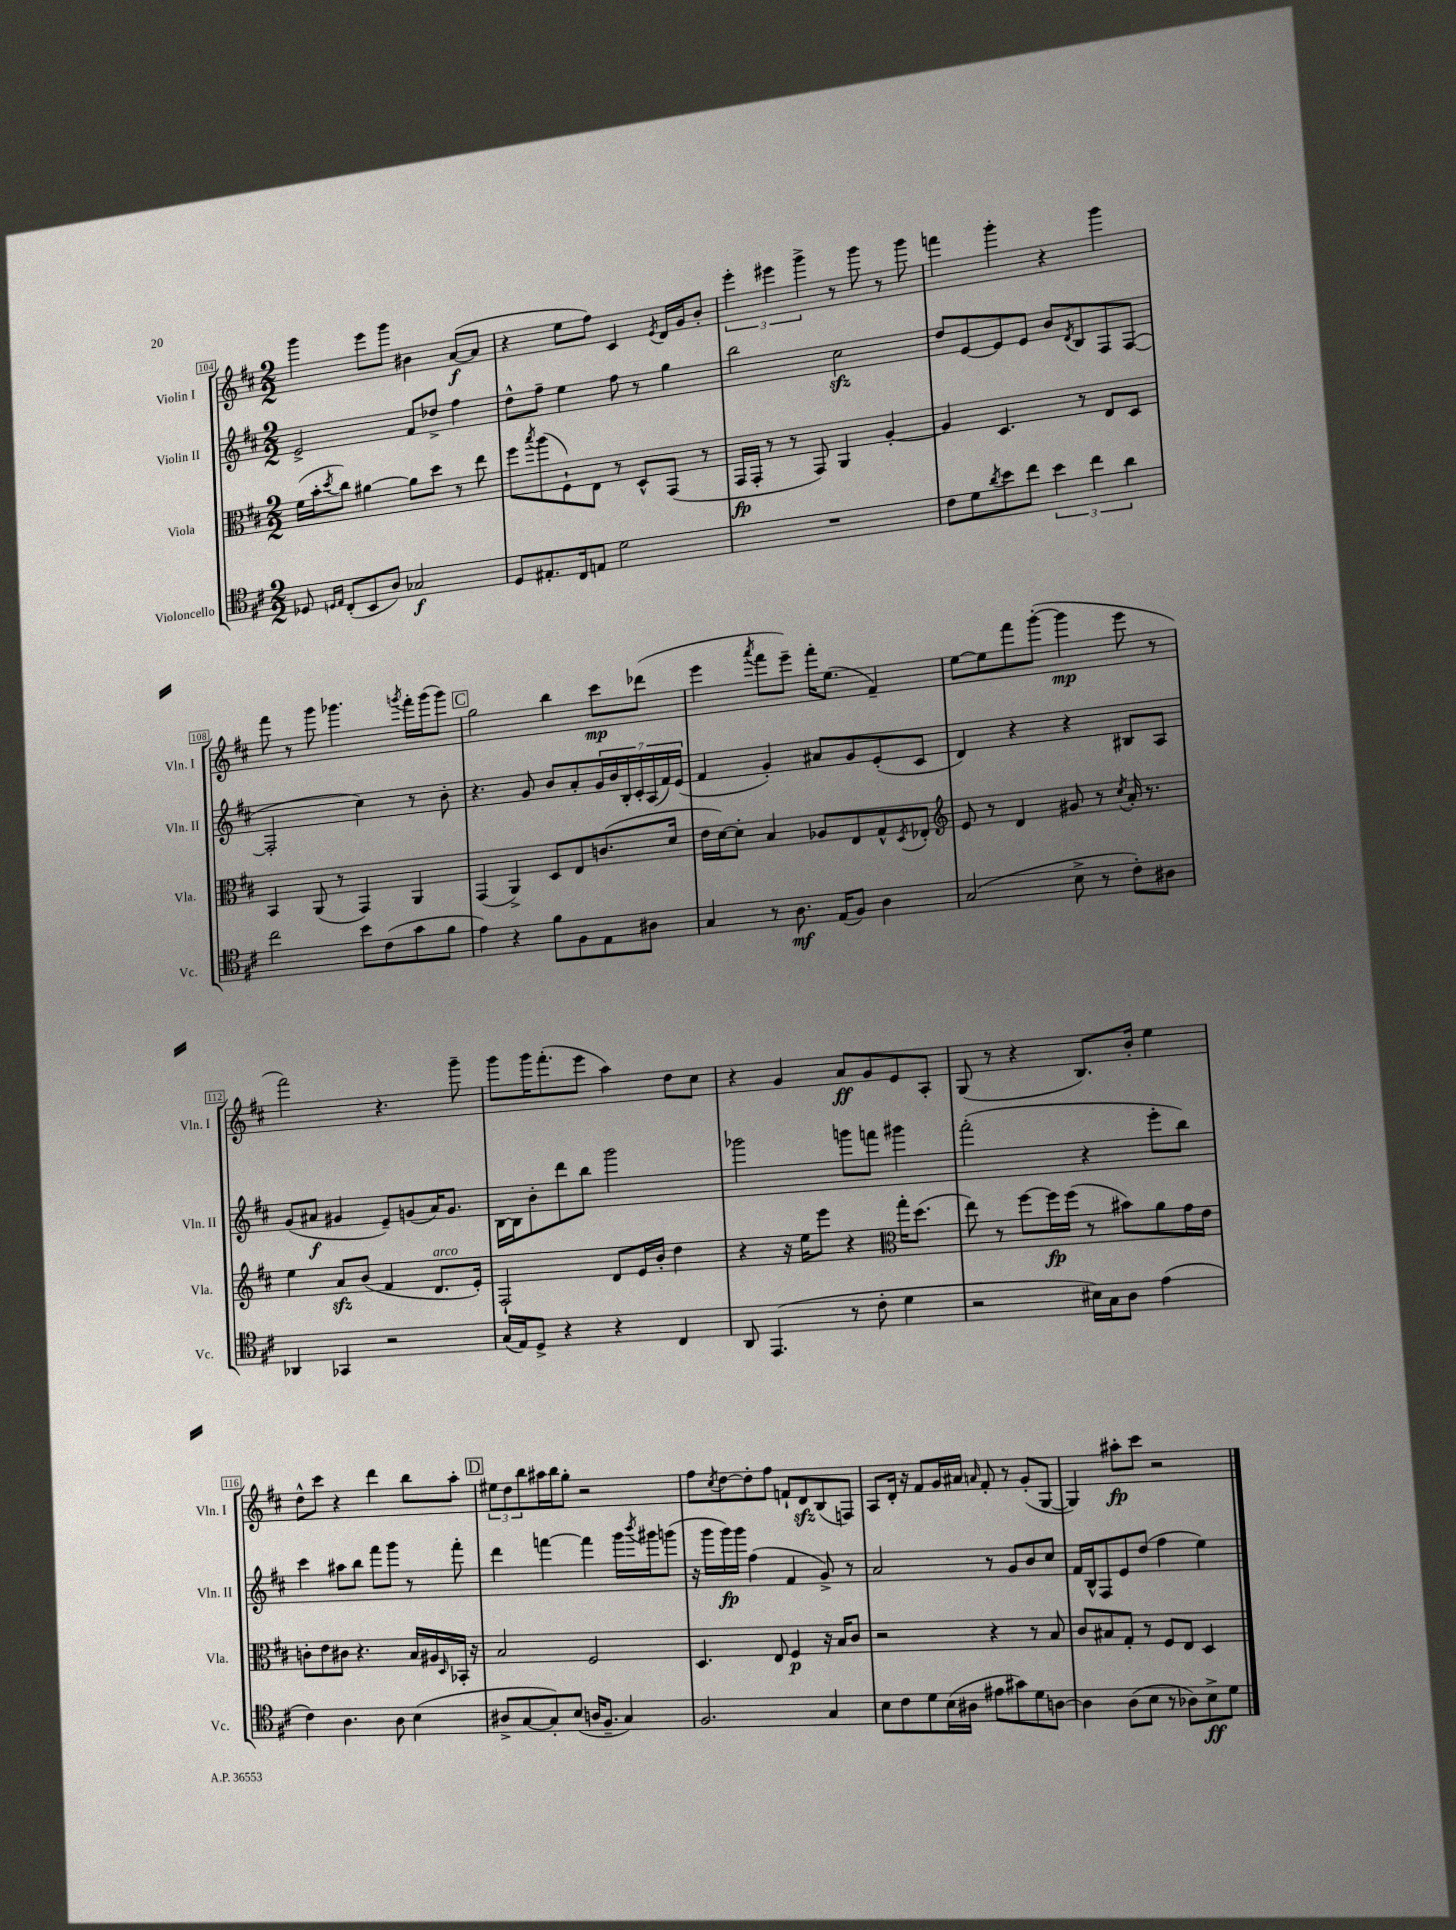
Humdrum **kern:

**kern	**dynam	**kern	**dynam	**kern	**dynam	**kern	**dynam
*part4	*part4	*part3	*part3	*part2	*part2	*part1	*part1
*staff4	*staff4	*staff3	*staff3	*staff2	*staff2	*staff1	*staff1
*I"Violoncello	*	*I"Viola	*	*I"Violin II	*	*I"Violin I	*
*I'Vc.	*	*I'Vla.	*	*I'Vln. II	*	*I'Vln. I	*
*clefC4	*	*clefC3	*	*clefG2	*	*clefG2	*
*k[f#c#]	*	*k[f#c#]	*	*k[f#c#]	*	*k[f#c#]	*
*M2/2	*	*M2/2	*	*M2/2	*	*M2/2	*
=104	=104	=104	=104	=104	=104	=104	=104
8D-X/	.	(16f#\LL	.	2e^/	.	4ggg\	.
.	.	16b'\J	.	.	.	.	.
16qqDn/LL	.	.	.	.	.	.	.
16qqE/JJ	.	8qdd/	.	.	.	.	.
(8C#'/L	.	8cc#\J)	.	.	.	.	.
8BB/	.	[4a#X\	.	.	.	8eee\L	.
8A/J)	.	.	.	.	.	8ggg\J	.
2G-X/	f	8a#\L]	.	8f#/L	.	4b#X\	.
.	.	8dd\J	.	8dd-X^/J	.	.	.
.	.	8r	.	4ff#\	.	([8a/L	f
.	.	8ee\	.	.	.	8a/J]	.
=105	=105	=105	=105	=105	=105	=105	=105
8D/L	.	8ff#\L	.	8dd^^\L	.	4r	.
.	.	8qbb/	.	.	.	.	.
8.E#X'/	.	(8aa\	.	8ff#~\J	.	.	.
.	.	8F#`\)	.	4ee\	.	8ee\L	.
16C#/k	.	.	.	.	.	.	.
8En/J	.	8E\J	.	.	.	8ff#\J)	.
2d\	.	8r	.	8ff#\	.	4c#/	.
.	.	8D^^/L	.	8r	.	.	.
.	.	.	.	.	.	8qe/	.
.	.	(8GG/J	.	4gg\	.	16d/LL	.
.	.	.	.	.	.	16g/J	.
.	.	8r	.	.	.	8b'/J	.
=106	=106	=106	=106	=106	=106	=106	=106
1r	.	16GG/LL	fp	2bb\	.	6eee'\	.
.	.	16GG'/JJ	.	.	.	.	.
.	.	8r	.	.	.	.	.
.	.	.	.	.	.	6eee#X\	.
.	.	8r	.	.	.	.	.
.	.	.	.	.	.	6ggg^\	.
.	.	8GG/)	.	.	.	.	.
.	.	4AA/	.	2cc#zz\	.	8r	.
.	.	.	.	.	.	8ggg\	.
.	.	[4A'/	.	.	.	8r	.
.	.	.	.	.	.	8ggg\	.
=107	=107	=107	=107	=107	=107	=107	=107
8c#\L	.	4A/]	.	8dd/L	.	4fffn\	.
8d\	.	.	.	[8e/	.	.	.
8qa/	.	.	.	.	.	.	.
8b\	.	4.D/	.	8e/]	.	4ggg'\	.
8cc#\J	.	.	.	8e/J	.	.	.
6b\	.	.	.	8b/L	.	4r	.
.	.	.	.	8qd/	.	.	.
.	.	8r	.	8B/	.	.	.
6cc#\	.	.	.	.	.	.	.
.	.	8E/L	.	8F#/	.	4ggg\	.
6a\	.	.	.	.	.	.	.
.	.	8D/J	.	([8F#/J	.	.	.
!!LO:LB:g=z
=108	=108	=108	=108	=108	=108	=108	=108
2cc#\	.	4BB/	.	2F#'/]	.	8fff#\	.
.	.	.	.	.	.	8r	.
.	.	(8AA/	.	.	.	8ggg\	.
.	.	8r	.	.	.	4.ggg-X\	.
8b\L	.	4GG/)	.	4cc#\)	.	.	.
(8c#\	.	.	.	.	.	.	.
.	.	.	.	.	.	8qgggn/	.
8g\	.	4AA/	.	8r	.	16fff#'\LL	.
.	.	.	.	.	.	(16ggg\J	.
8f#\J	.	.	.	8b'\	.	8ggg\J)	.
!!LO:REH:place=s1:t=C
=109	=109	=109	=109	=109	=109	=109	=109
4e\)	.	(4GG/	.	4.r	.	2gg\	.
4r	.	4AA^/)	.	.	.	.	.
.	.	.	.	8g/	.	.	.
8f#\L	.	8D/L	.	8b/L	.	4bb\	.
8F#\	.	8E/	.	8a'/	.	.	.
8E\	.	(8.cn/	.	28g/L	.	8ccc#\L	mp
.	.	.	.	28b/	.	.	.
.	.	.	.	28B'/	.	.	.
.	.	.	.	28c#'/	.	.	.
8A#X\J	.	.	.	.	.	(8ddd-X\J	.
.	.	.	.	(28A/	.	.	.
.	.	.	.	28f#/)	.	.	.
.	.	16d/Jk	.	.	.	.	.
.	.	.	.	(28e/JJ	.	.	.
=110	=110	=110	=110	=110	=110	=110	=110
4G/	.	16e\LL	.	4f#/	.	4eee\	.
.	.	[16d\J)	.	.	.	.	.
.	.	8d'\J]	.	.	.	.	.
.	.	.	.	.	.	8qaaa/	.
8r	.	4B/	.	4g'/)	.	8fff#\L	.
8.A\	mf	.	.	.	.	8eee~\J)	.
.	.	8A-X/L	.	8a#X/L	.	16fff#'\KL	.
(16E/KL	.	.	.	.	.	(8.ee\J	.
8F#/J)	.	8E/	.	8g/	.	.	.
4A\	.	8G^^/	.	(8e'/	.	4f#~/)	.
.	.	8qD/	.	.	.	.	.
.	.	8E-X'/J	.	8c#/J	.	.	.
=111	=111	=111	=111	=111	=111	=111	=111
*	*	*clefG2	*	*	*	*	*
(2G/	.	8e/	.	4d/)	.	[8ee\L	.
.	.	8r	.	.	.	8ee\]	.
.	.	4d/	.	4r	.	8fff#\	.
.	.	.	.	.	.	([8ggg'\J	.
8B^\	.	8g#X/	.	4r	.	4ggg\]	mp
8r	.	8r	.	.	.	.	.
.	.	8qcc#/	.	.	.	.	.
8c#'\L)	.	16a'/	.	8B#X/L	.	8eee\	.
.	.	8.r	.	.	.	.	.
8A#X\J	.	.	.	8A/J	.	8r	.
!!LO:LB:g=z
=112	=112	=112	=112	=112	=112	=112	=112
4AA-X/	.	4ee\	.	(8g/L	.	2fff#\)	.
.	.	.	.	8a#X/J	f	.	.
4GG-X/	.	8azz/L	.	4g#X/	.	.	.
.	.	(8b/J	.	.	.	.	.
2r	.	4f#/	.	8e~/L)	.	4.r	.
.	.	.	.	(8gn/	.	.	.
!	!	!LO:TX:a:i:t=arco	!	!	!	!	!
.	.	8.d/L	.	16a#/K)	.	.	.
.	.	.	.	8.g/J	.	.	.
.	.	.	.	.	.	8ggg~\	.
.	.	16e'/Jk)	.	.	.	.	.
=113	=113	=113	=113	=113	=113	=113	=113
(16G/LL	.	2F#`/	.	[16B\LL	.	8ggg\L	.
16E/J)	.	.	.	16B\J]	.	.	.
8D^/J	.	.	.	8b'\	.	16ggg\K	.
.	.	.	.	.	.	(8.fff#'\	.
4r	.	.	.	8ddd\	.	.	.
.	.	.	.	8bb\J	.	8eee\J	.
4r	.	8d/L	.	2ggg\	.	4aa\)	.
.	.	16e/L	.	.	.	.	.
.	.	16b'/JJ	.	.	.	.	.
4C#/	.	4dd\	.	.	.	8dd\L	.
.	.	.	.	.	.	8cc#\J	.
=114	=114	=114	=114	=114	=114	=114	=114
8AA/	.	4r	.	2ggg-X\	.	4r	.
(4.EE/	.	.	.	.	.	.	.
.	.	16r	.	.	.	4g/	.
.	.	16ee\KL	.	.	.	.	.
.	.	8eee\J	.	.	.	.	.
8r	.	4r	.	8gggn\L	.	8a/L	ff
8c#'\	.	.	.	8fffn\J	.	8g/	.
*	*	*clefC3	*	*	*	*	*
4d\	.	16gg'\KL	.	4ggg#X\	.	8e/	.
.	.	(8.dd\J	.	.	.	.	.
.	.	.	.	.	.	8A'/J	.
=115	=115	=115	=115	=115	=115	=115	=115
2r	.	8ee\)	.	(2fff#'\	.	(8G/	.
.	.	8r	.	.	.	8r	.
.	.	[8ff#\L	.	.	.	4r	.
.	.	16ff#\L]	fp	.	.	.	.
.	.	(16ff#\JJ	.	.	.	.	.
16B#X\LL)	.	8r	.	4r	.	8.B/L)	.
16G\J	.	.	.	.	.	.	.
8A\J	.	8b#X\L)	.	.	.	.	.
.	.	.	.	.	.	16b'/Jk	.
(4e\	.	8a\	.	8eee'\L	.	4ee\	.
.	.	16g\L	.	8bb\J)	.	.	.
.	.	16e\JJ	.	.	.	.	.
!!LO:LB:g=z
=116	=116	=116	=116	=116	=116	=116	=116
4c#\)	.	8cn'\L	.	4ccc#\	.	8dd^^\L	.
.	.	8e\	.	.	.	8ccc#\J	.
4.A\	.	8c#X\J	.	8aa#X\L	.	4r	.
.	.	4.r	.	8bb\J	.	.	.
.	.	.	.	8fff#\L	.	4ddd\	.
8A\	.	.	.	8ggg\J	.	.	.
(4B\	.	16B/LL	.	8r	.	8bb\L	.
.	.	16A#X/	.	.	.	.	.
.	.	16qqD/	.	.	.	.	.
.	.	16BB-X'/JJ	.	8fff#'\	.	8aa'\J	.
.	.	16r	.	.	.	.	.
!!LO:REH:place=s1:t=D
=117	=117	=117	=117	=117	=117	=117	=117
8A#X^/L	.	2B/	.	4ddd\	.	12ee#X\L	.
.	.	.	.	.	.	12dd\	.
[8G/	.	.	.	.	.	.	.
.	.	.	.	.	.	12bb\	.
8G'/])	.	.	.	[4fffn\	.	16aa#X\L	.
.	.	.	.	.	.	16bb\J	.
(8B/J	.	.	.	.	.	8gg'\J	.
16An/KL	.	2F#/	.	4fff\]	.	2r	.
8.F#~/J	.	.	.	.	.	.	.
4G/)	.	.	.	16ggg\LL	.	.	.
.	.	.	.	8qbbb/	.	.	.
.	.	.	.	16ggg#X\J	.	.	.
.	.	.	.	(8gggn\J	.	.	.
=118	=118	=118	=118	=118	=118	=118	=118
2.F#/	.	4.D/	.	16r	.	8ff#\L	.
.	.	.	.	16ggg\LL	.	.	.
.	.	.	.	.	.	8qcc#/	.
.	.	.	.	16ggg\)	fp	[8dd\	.
.	.	.	.	16ggg\JJ	.	.	.
.	.	.	.	(4ff#\	.	8dd'\]	.
.	.	8E/	.	.	.	8ff#\J	.
.	.	4F#/	p	4f#/	.	8fn`/L	.
.	.	.	.	.	.	8dzz/	.
4G/	.	16r	.	8g^/)	.	(8B/	.
.	.	16B/KL	.	.	.	.	.
.	.	8c#/J	.	8r	.	8Fn/J)	.
=119	=119	=119	=119	=119	=119	=119	=119
8B\L	.	2r	.	2a/	.	8A/L	.
8c#\	.	.	.	.	.	16d'/Jk	.
.	.	.	.	.	.	16r	.
8d\	.	.	.	.	.	8f#/L	.
(16B\L	.	.	.	.	.	16g/L	.
16A#X\JJ	.	.	.	.	.	16a#X/JJ	.
.	.	.	.	.	.	16qqan/	.
8e#X\L	.	4r	.	8r	.	8f#'/	.
8g#X\)	.	.	.	8g/L	.	8r	.
8d\	.	8r	.	8b/	.	(8g'/L	.
[8An\J	.	8B/	.	8cc#/J	.	[8G/J	.
=120	=120	=120	=120	=120	=120	=120	=120
4A\]	.	8c#/L	.	16f#/LL	.	4G/])	.
.	.	.	.	16B^^/J	.	.	.
.	.	8B#X/	.	8F#/	.	.	.
(8A\L	.	8G'/J	.	8e/	.	8aa#X'\L	fp
8B\J	.	8r	.	(8dd/J	.	8ccc#\J	.
8r	.	8F#/L	.	4ff#\	.	2r	.
8A-X\L)	.	8E/J	.	.	.	.	.
8B^\	ff	4D/	.	4ee\)	.	.	.
8d\J	.	.	.	.	.	.	.
==	==	==	==	==	==	==	==
*-	*-	*-	*-	*-	*-	*-	*-
